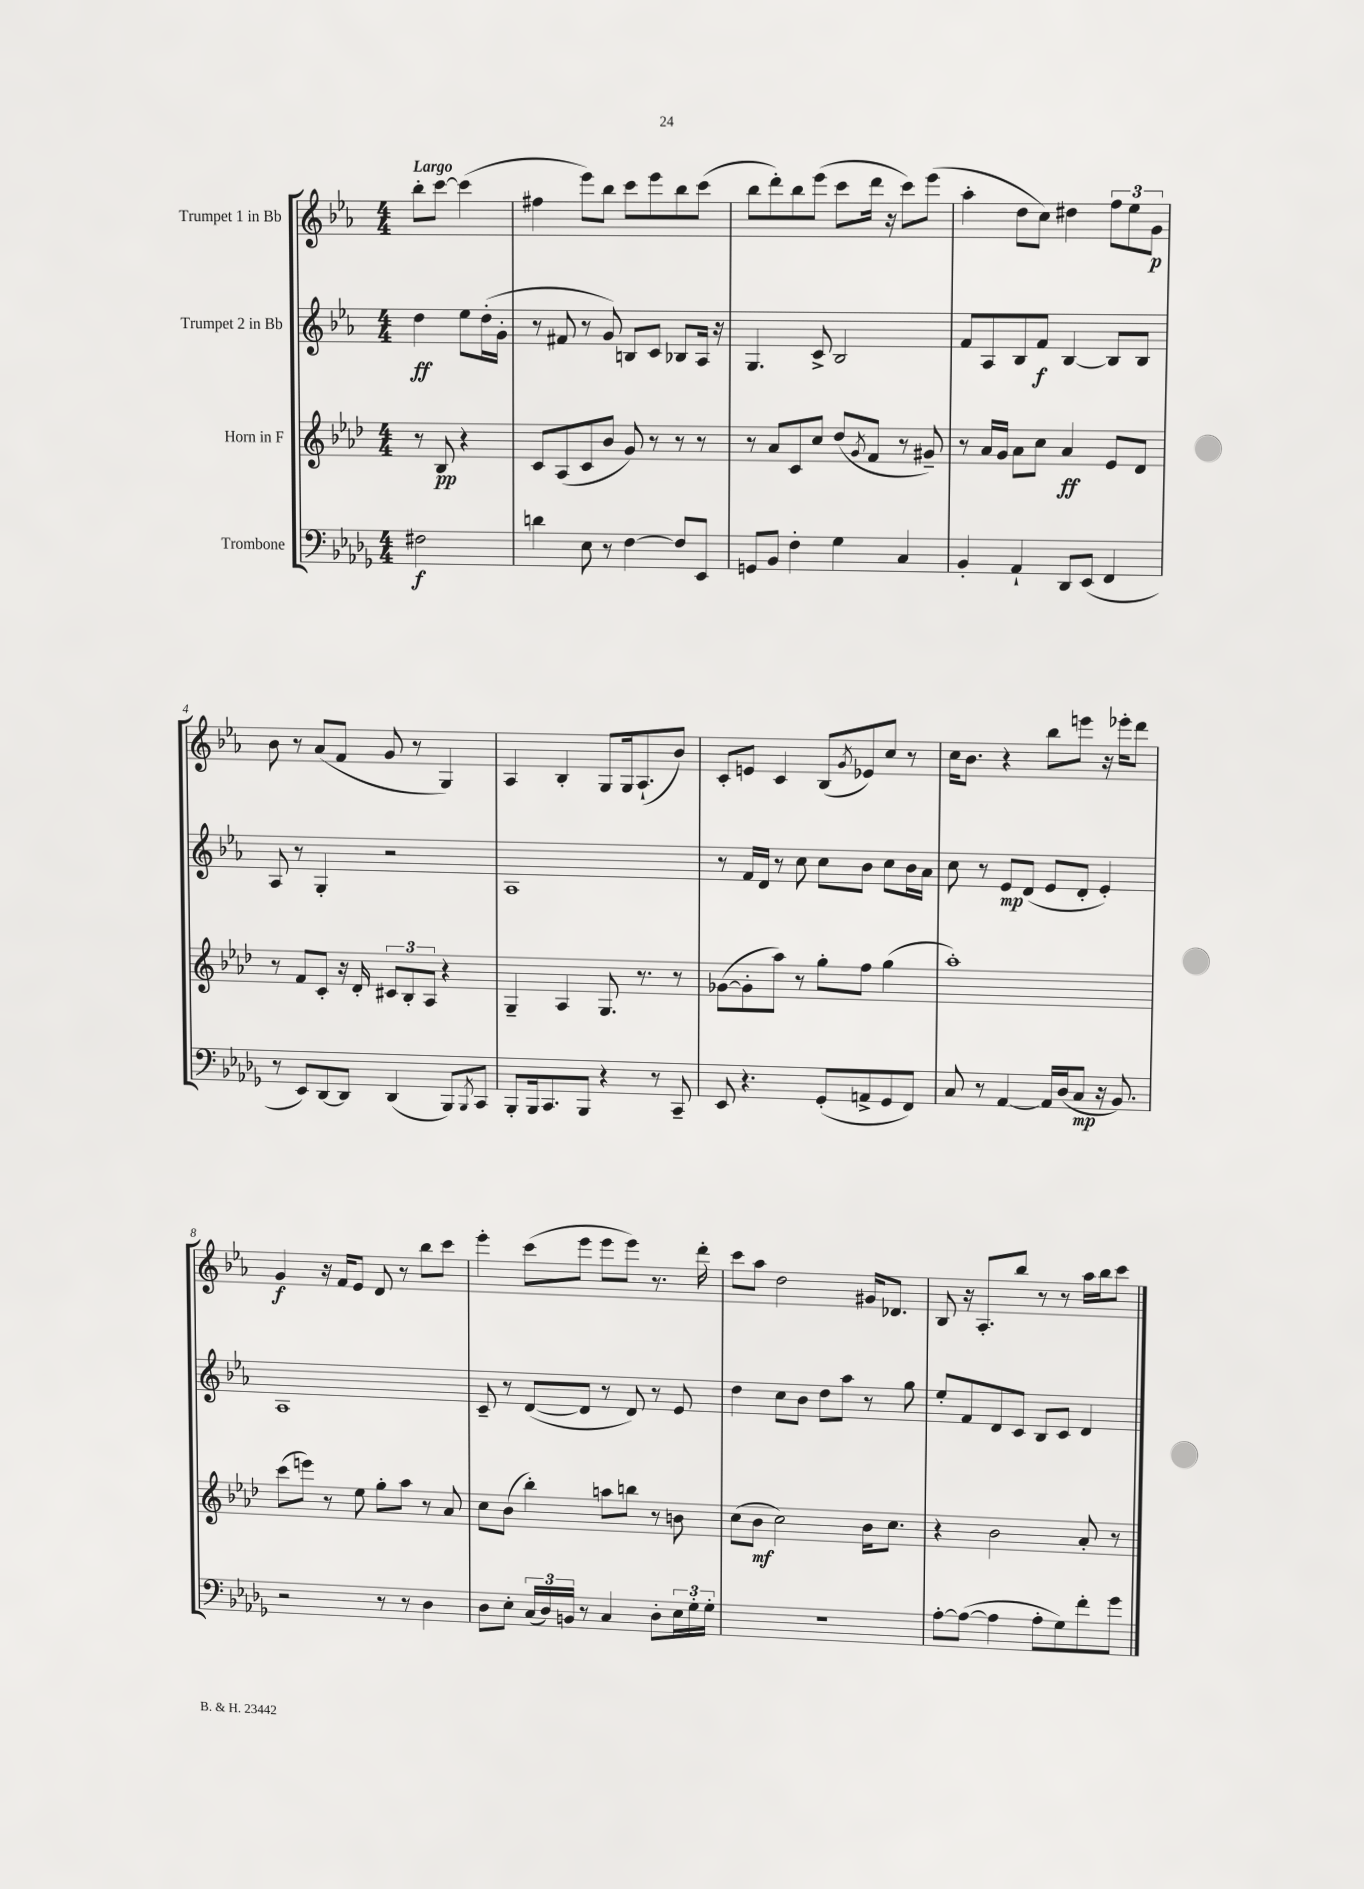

**kern	**kern	**kern	**kern
*staff4	*staff3	*staff2	*staff1
*clefF4	*clefG2	*clefG2	*clefG2
*k[b-e-a-d-g-]	*k[b-e-a-d-]	*k[b-e-a-]	*k[b-e-a-]
*M4/4	*M4/4	*M4/4	*M4/4
2F#	8r	4dd	8bb-'
.	8B-	.	[8ccc
.	4r	8ee-	(4ccc]
.	.	(16dd'	.
.	.	16g'	.
=	=	=	=
4d	8c	8r	4ff#
.	(8A-	8f#	.
8E-	8c	8r	8eee-)
8r	8b-	8g)	8bb-
[4F	8g)	8B	8ccc
.	8r	8c	8eee-
8F]	8r	8B-	8bb-
8EE-	8r	16A-	(8ccc
.	.	16r	.
=	=	=	=
8GG	8r	4.G	8bb-
8BB-	8a-	.	8ddd')
4F'	8c	.	8bb-
.	8cc	8c^	(8eee-
4G-	(8dd-	2B-	8ccc
.	8qg	.	.
.	8f	.	16ddd
.	.	.	16r
4C	8r	.	8ccc)
.	8g#~)	.	(8eee-
=	=	=	=
4BB-'	8r	8f	4aa-'
.	16a-	8A-	.
.	16g	.	.
4AA-`	8a-	8B-	8dd
.	8cc	8f	8cc)
8DD-	4a-	[4B-	4dd#
(8EE-	.	.	.
4FF	8e-	8B-]	12ff
.	.	.	12ee-
.	8d-	8B-	.
.	.	.	12g
=	=	=	=
8r	8r	8A-	8b-
8EE-)	8f	8r	8r
[8DD-	8c'	4G'	(8a-
8DD-]	16r	.	8f
.	16d-'	.	.
(4DD-	12c#	2r	8g
.	12B-'	.	.
.	.	.	8r
.	12A-	.	.
8BBB-)	4r	.	4G)
8qBBB-	.	.	.
8CC	.	.	.
=	=	=	=
8BBB-'	4G~	1A-	4A-
16BBB-	.	.	.
8.CC	.	.	.
.	4A-	.	4B-'
8BBB-	.	.	.
4r	8.G	.	8G
.	.	.	16G
.	8.r	.	(8.A-`
8r	.	.	.
8CC~	8r	.	8b-)
=	=	=	=
8EE-	([8g-	8r	8c'
4.r	8g-']	16f	8e
.	.	16d	.
.	8aa-)	8r	4c
.	8r	8cc	.
(8GG-'	8gg'	8cc	(8B-
.	.	.	8qg
8AA^	8ff	8b-	8e-)
8GG-	(4gg	8cc	8cc
8FF)	.	16b-	8r
.	.	16a-	.
=	=	=	=
8C	1aa-')	8cc	16cc
.	.	.	8.b-
8r	.	8r	.
[4AA-	.	8e-	4r
.	.	(8d	.
16AA-]	.	8e-	8bb-
(16D-	.	.	.
8C	.	8d'	8eee
16r	.	4e-')	16r
8.BB-)	.	.	16eee-'
.	.	.	8ddd
=	=	=	=
2r	(8ccc	1A-	4g
.	8eee)	.	.
.	8r	.	16r
.	.	.	16f
.	8ee-	.	8e-
8r	8gg'	.	8d
8r	8aa-	.	8r
4D-	8r	.	8bb-
.	8a-	.	8ccc
=	=	=	=
8D-	8cc	8c~	4eee-'
8E-'	(8b-	8r	.
(24C	4bb-')	([8d	(8ccc
24D-)	.	.	.
24BB	.	.	.
8r	.	8d]	8eee-
4C	8aa	8r	8eee-
.	8bb	8d)	8eee-)
8D-'	8r	8r	8.r
24E-	8b	8e-	.
24G-'	.	.	.
.	.	.	16ddd'
24G-'	.	.	.
=	=	=	=
1r	(8cc	4dd	8ccc
.	8b-	.	8aa-
.	2cc)	8cc	2dd
.	.	8b-	.
.	.	8dd	.
.	.	8aa-	.
.	16b-	8r	16g#
.	8.cc	.	8.d-
.	.	8gg	.
=	=	=	=
[8A-'	4r	8ee-'	8B-
(8A-_	.	8f	16r
.	.	.	8.A-'
4A-]	2b-	8d	.
.	.	8c	8bb-
8A-'	.	8B-	8r
8G-)	.	8c	8r
8f'	8a-'	4d	16aa-
.	.	.	16bb-
8g-	8r	.	8ccc
==	==	==	==
*-	*-	*-	*-
